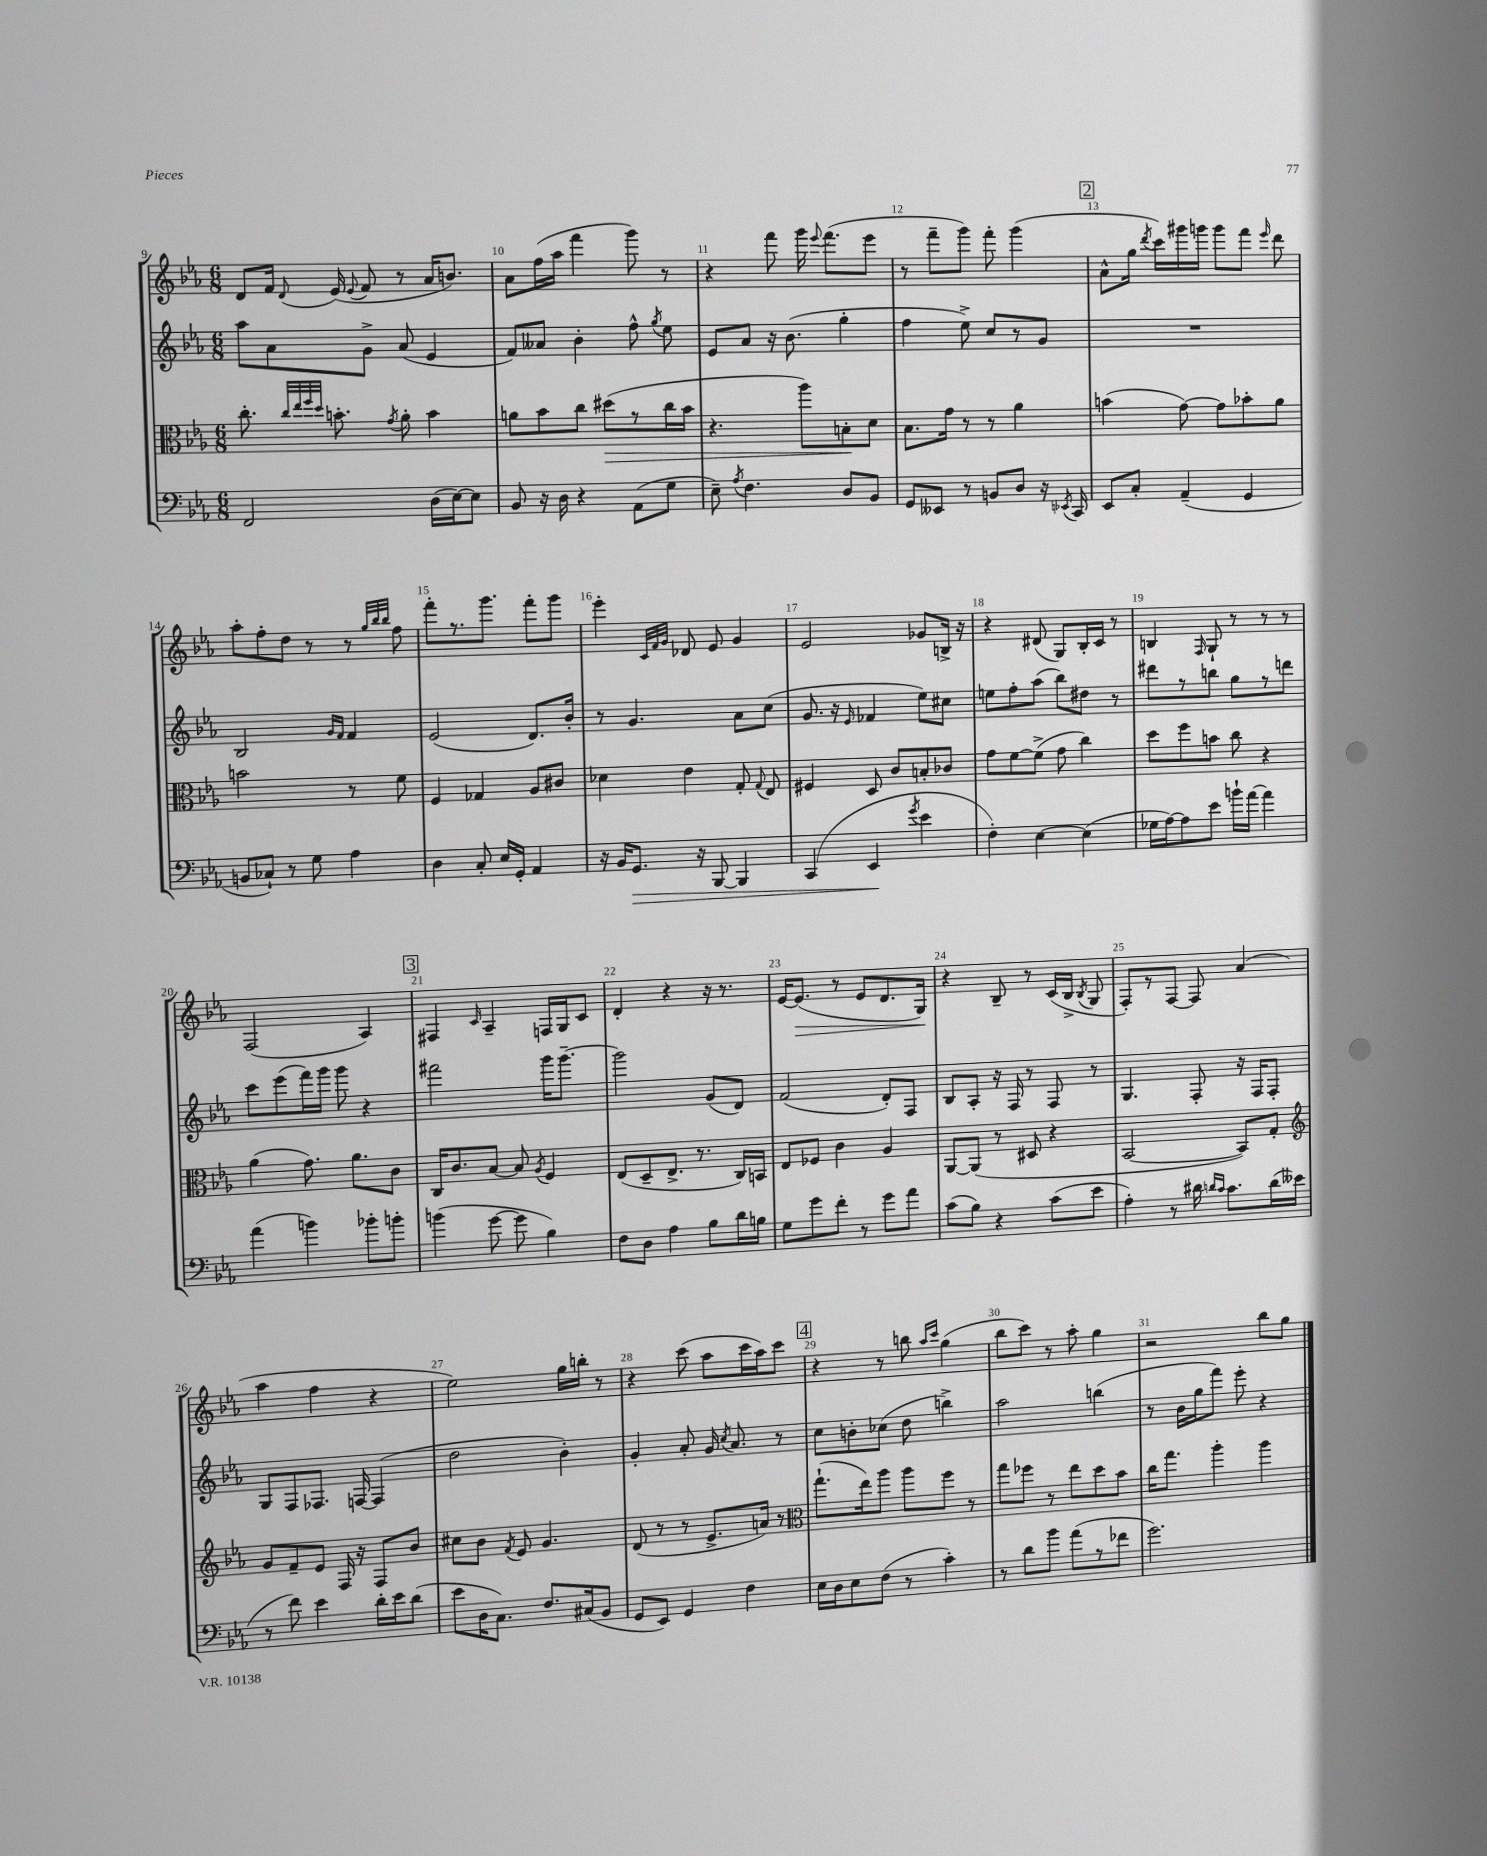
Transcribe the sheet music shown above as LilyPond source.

<<
\new StaffGroup <<
\new Staff = "s0" {
    \clef treble \key ees \major \numericTimeSignature \time 6/8
    \autoBeamOff d'8[ f'16] \appoggiatura { d'8 } ees'16( \appoggiatura { ees'8 } f'8 r8 aes'16[ b'8.]) |
    aes'8[ f''16( aes''16] f'''4 g'''8) r8 |
    r4 f'''8 g'''16 \appoggiatura { ees'''8 } f'''8.[( ees'''8] |
    r8 f'''8[-- g'''8]) f'''8-. g'''4( |
    \mark \markup { \box "2" } aes'8[-^ g''16] \acciaccatura { d'''8 } c'''16[) gis'''16 g'''16] g'''8[ f'''8] \grace { ees'''16 } d'''8 |
    aes''8[-. f''8-. d''8] r8 r8 \grace { g''32[ bes''32 bes''32] } f''8 |
    f'''8[-. r8. g'''8.] f'''8[-. g'''8] |
    ees'''4-. \grace { c'32[ f'32 g'32] } des'8 ees'8 g'4 |
    ees'2 ges'8[ b16]-> r16 |
    r4 dis'8( g8[) bes16-. c'16] r8 |
    b4 \grace { f16 } g8-! r8 r8 r8 |
    f2( aes4) |
    \mark \markup { \box "3" } fis4 \grace { c'16 } aes4-- f16[ g16 c'8] |
    d'4-. r4 r16 r8. |
    ees'16[~ ees'8.]\>( r8 ees'8[ d'8. g16]\!) |
    r4 bes8-- r8 c'16[( bes16]-> \acciaccatura { bes8 } g8 |
    f8[-.) r8 f8]~ f8 aes'4( |
    aes''4 f''4 r4 |
    ees''2) g''16[ b''16]-. r8 |
    r4 c'''8( aes''8[ c'''16 aes''16) c'''8] |
    \mark \markup { \box "4" } r4 r8 b''8 \grace { aes''16[ c'''16] } g''4( |
    bes''8[ c'''8]) r8 aes''8-. g''4 |
    r2 bes''8[ g''8] \bar "|." |
}
\new Staff = "s1" {
    \clef treble \key ees \major \numericTimeSignature \time 6/8
    \autoBeamOff aes''8[ aes'8 g'8]-> aes'8( ees'4 |
    f'8[) aeses'8] bes'4-. f''8-^ \acciaccatura { g''8 } ees''8 |
    ees'8[ aes'8] r16 bes'8.( g''4-. |
    f''4 ees''8->) c''8[ r8 g'8] |
    \mark \markup { \box "2" } R2. |
    bes2 \grace { g'16[ f'16] } f'4 |
    ees'2( d'8.[) bes'16]-. |
    r8 g'4. aes'8[ c''8]( |
    g'8. r16 \grace { ees'16 } fes'4 ees''8[) cis''8] |
    e''8[ f''8-. aes''8]( bes''8[) dis''8] r8 |
    dis'''8[ r8 b''8] g''8[ r8 d'''8] |
    c'''8[ ees'''8( f'''16) g'''16] g'''8 r4 |
    \mark \markup { \box "3" } fis'''2 g'''16[ g'''8.]~-- |
    g'''2 g'8[( d'8]) |
    f'2( d'8[-.) f8] |
    bes8[ aes8]-. r16 f16 r8 f8 r8 |
    g4. f8-. r16 f16[ f8]-. |
    g8[ f8 fes8.] f16~ f4( |
    d''2 bes'4-.) |
    g'4-. aes'8-. g'16 \acciaccatura { c''8 } aes'8. r8 |
    \mark \markup { \box "4" } c''8[ b'8-. ces''8]( d''8 b''4->) |
    aes''2 b''4( |
    r8 bes'16[ g''16 f'''8]) ees'''8-. r4 \bar "|." |
}
\new Staff = "s2" {
    \clef alto \key ees \major \numericTimeSignature \time 6/8
    \autoBeamOff c''8.-. \grace { c''32[ ees''32 f''32 d''32] } b'8.-. \acciaccatura { g'8 } aes'8-. b'4 |
    a'8[ bes'8 c''8] dis''8[\>( r8 c''16 bes'16] |
    r4. aes''8[) b8-.\! d'8] |
    bes8.[ g'16] r8 r8 aes'4 |
    \mark \markup { \box "2" } b'4( g'8~) g'8[ bes'8-. aes'8] |
    b'2 r8 f'8 |
    f4 ges4 aes8[ cis'8] |
    des'4 ees'4 g8-. \appoggiatura { g8 } ees8 |
    fis4 d8 c'8[ b8-. ces'8] |
    g'8[ f'8~ f'8]->( g'8 c''4) |
    d''8[ f''8 b'8] c''8 r4 |
    aes'4( g'8.) aes'8.[ c'8] |
    \mark \markup { \box "3" } c16[ c'8. bes8]~ bes8 \acciaccatura { aes8 } f4 |
    ees8[( d8-- ees8.]-> r8. c16[) b,16] |
    ees8[ fes8] c'4 aes4 |
    aes,8[~ aes,8]( r8 dis8 r4 |
    bes,2~ bes,8[) g8]-. |
    \clef treble g'8[ f'8-- ees'8] f16 r16 f8[ bes'8] |
    cis''8[ bes'8] \acciaccatura { f'8 } ees'8 g'4. |
    d'8( r8 r8 ees'8.[-> a'16]) r8 |
    \mark \markup { \box "4" } \clef alto g''8.[-!( ees''16) aes''8] aes''8[ f''8] r8 |
    g''8[ fes''8] r8 ees''8[ d''8 bes'8] |
    c''16[ g''8.] aes''4-. aes''4 \bar "|." |
}
\new Staff = "s3" {
    \clef bass \key ees \major \numericTimeSignature \time 6/8
    \autoBeamOff f,2 d16[( ees16~) ees8] |
    bes,8 r16 d16 r4 aes,8[( g8] |
    ees8--) \acciaccatura { aes8 } f4. d8[ bes,8] |
    g,8[ eeses,8] r8 b,8[ d8] r16 \acciaccatura { ees,8 } c,16 |
    \mark \markup { \box "2" } ees,8[ c8]-. aes,4--( g,4 |
    b,8[ ces8]-!) r8 g8 aes4 |
    d4 c8-. ees16[ g,16]-. aes,4 |
    r16 bes,16[ g,8.]\> r16 bes,,8~ bes,,4 |
    c,4( ees,4\! \acciaccatura { g'8 } ees'4 |
    f4-.) ees4~ ees4( |
    ges16[ aes16~) aes8 ees'8] b'16[-! aes'16]~ aes'4 |
    aes'4( b'4) bes'8[-. b'8]-. |
    \mark \markup { \box "3" } b'4( g'8~ g'8 bes4) |
    f8[ d8] aes4 bes8[ d'16 b16] |
    g8[ g'8 f'8]-. r8 g'8[ aes'8] |
    c'8[( bes8]) r4 c'8[( ees'8] |
    aes4-.) r8 dis'16 \grace { d'16[ c'16] } c'8.[ d'16( eeses'16] |
    r8 f'8) ees'4 d'16[-. ees'16 d'8]( |
    ees'8[ d16 c8.]) f8.[ cis16( bes,8] |
    g,8[ ees,8]) g,4 f4 |
    \mark \markup { \box "4" } ees16[ d16 ees8 f8]( r8 c'4-.) |
    r8 d'8[ bes'8] aes'8[( r8 fes'8] |
    g'2.) \bar "|." |
}
>>
>>
\layout { \context { \Score currentBarNumber = #9 \override BarNumber.break-visibility = ##(#f #t #t) barNumberVisibility = #all-bar-numbers-visible } }
